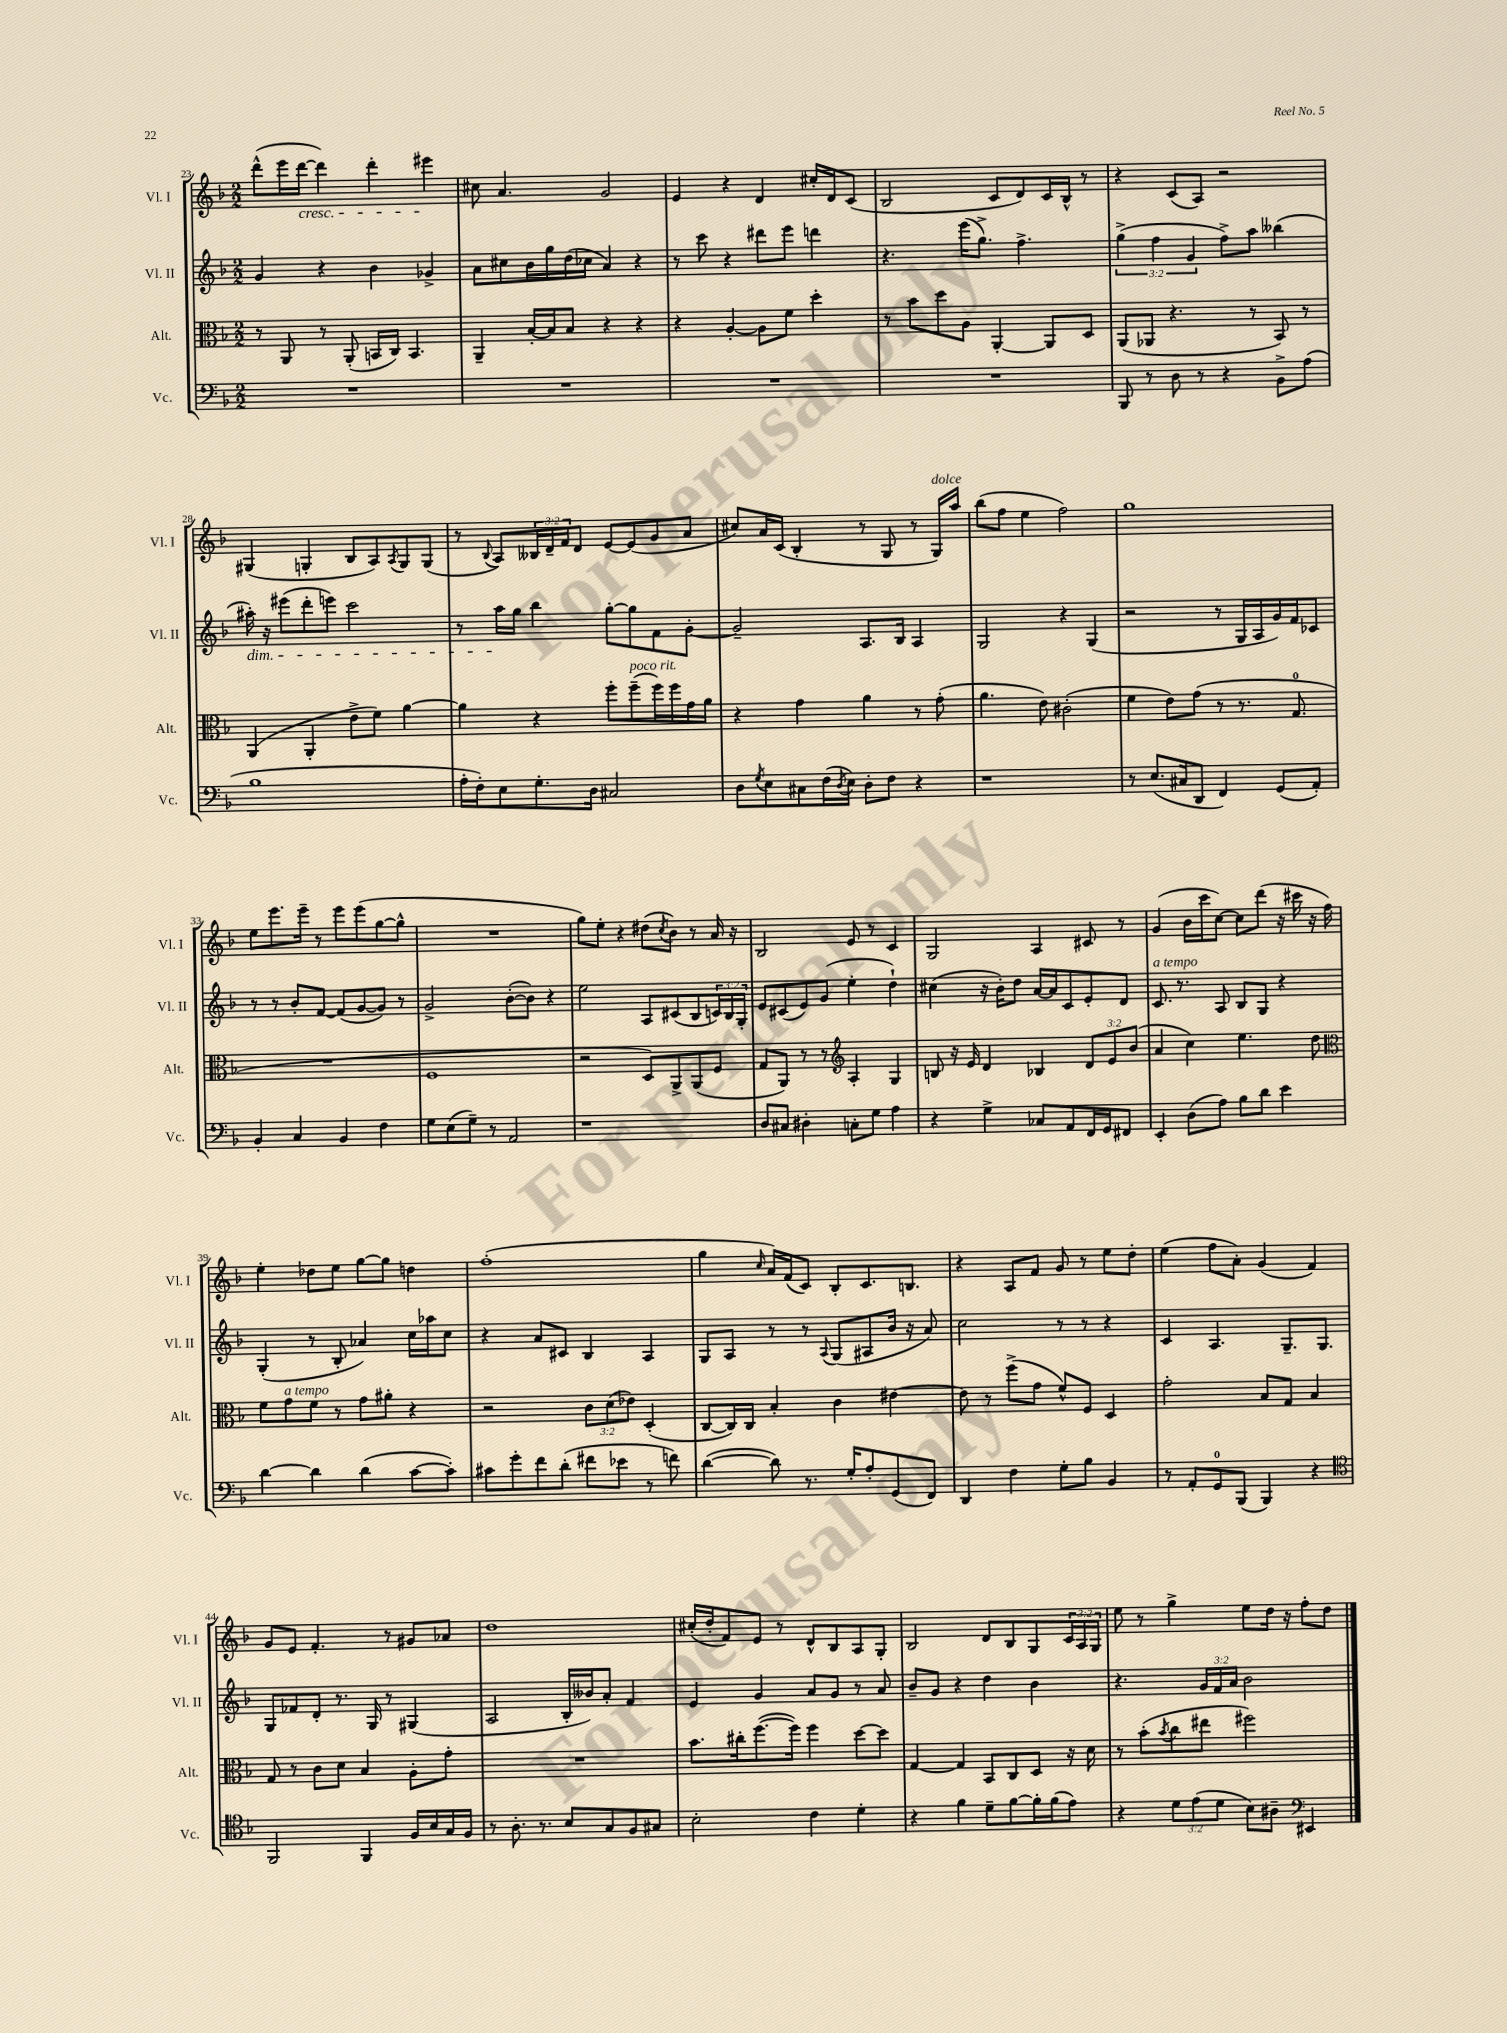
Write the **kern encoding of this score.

**kern	**kern	**kern	**kern
*part4	*part3	*part2	*part1
*staff4	*staff3	*staff2	*staff1
*I"Vc.	*I"Alt.	*I"Vl. II	*I"Vl. I
*I'Vc.	*I'Alt.	*I'Vl. II	*I'Vl. I
*clefF4	*clefC3	*clefG2	*clefG2
*k[b-]	*k[b-]	*k[b-]	*k[b-]
*M2/2	*M2/2	*M2/2	*M2/2
=23	=23	=23	=23
1r	8r	4g/	(8ddd^^\L
.	8AA/	.	16eee\L
!	!	!	!LO:TX:b:i:t=cresc.
.	.	.	[16ddd\JJ
.	8r	4r	4ddd\])
.	(8AA'/	.	.
.	16BBn/LL	4b-\	4ddd'\
.	16C/JJ)	.	.
.	4.BB/	.	.
.	.	4g-X^/	4eee#X\
=24	=24	=24	=24
1r	4AA~/	8a\L	8cc#X\
.	.	8cc#X\	4.a/
.	[16B-'/LL	16b-\L	.
.	16B-/J]	16gg\	.
.	8B-/J	(16dd\	.
.	.	16cc-X\JJ	.
.	4r	4a/)	2g/
.	4r	4r	.
=25	=25	=25	=25
1r	4r	8r	4e/
.	.	8ccc\	.
.	[4A'/	4r	4r
.	8A\L]	8ddd#X\L	4d/
.	8f\J	8eee\J	.
.	4dd'\	4dddn\	16cc#X'/LL
.	.	.	16d/J
.	.	.	(8c/J
=26	=26	=26	=26
1r	8r	4.r	2B-/
.	8b-\L	.	.
.	8dd\	.	.
.	8A\J	(16eee\KL	.
.	.	8.gg^\J)	.
.	[4AA'/	.	8c/L
.	.	4.ff^\	8d/)
.	8AA/L]	.	16c/L
.	.	.	16B-^^/JJ
.	8D/J	.	8r
=27	=27	=27	=27
8BBB-/	(8AA/L	(6gg^\	4r
8r	8AA-X/J	.	.
.	.	6ff\	.
8D\	4.r	.	(8c/L
.	.	6g/	.
8r	.	.	8A/J)
4r	.	8ff^\L)	2r
.	8r	8aa\J	.
8BB-^\L	8BB-/)	(4bb--X\	.
(8A\J	8r	.	.
!!LO:LB:g=z
=28	=28	=28	=28
!	!	!LO:TX:b:i:t=dim.	!
1B-	(4AA/	16aa#X'\)	(4G#X/
.	.	16r	.
.	.	(8eee#X\L	.
.	4AA'/	8ddd'\	4Gn'/
.	.	8eeen\J)	.
.	8e^\L	2ccc\	8B-/L
.	8f\J)	.	8A/)
.	.	.	8qA/
.	[4a\	.	8G/
.	.	.	(8G/J
=29	=29	=29	=29
16A'\LL	4a\]	8r	8r
16F'\J)	.	.	.
.	.	.	8qqB-/
8E\	.	16aa\LL	8A/L)
.	.	16gg\JJ	.
8.G'\	4r	4bb-\	24B--X/L
.	.	.	24d~/
.	.	.	24f/J
.	.	.	8d/J
16D\Jk	.	.	.
2C#X/	8ff'\L	[8gg'\L	[8e/L
!	!LO:TX:a:i:t=poco rit.	!	!
.	(8ff~\	8gg\]	(8e/]
.	16ff\L)	8f\	8g/
.	16ff\	.	.
.	16g\	[8g'\J	8a/J
.	16a\JJ	.	.
=30	=30	=30	=30
8D\L	4r	2g~/]	8cc#X/L)
8qG/	.	.	.
8E\	.	.	16a/L
.	.	.	(16c/JJ
8C#X\	4g\	.	4B-'/
(16F\L	.	.	.
8qD/	.	.	.
16E\JJ)	.	.	.
8D'\L	4a\	8.A/L	8r
8F\J	.	.	8G/
.	.	16B-/Jk	.
4r	8r	4A/	8r
!	!	!	!LO:TX:a:i:t=dolce
.	(8g'\	.	16G/LL)
.	.	.	16aa/JJ
=31	=31	=31	=31
1r	4.a\	2G/	(8bb-\L
.	.	.	8ff\J
.	.	.	4ee\
.	8e\)	.	.
.	(2c#X'\	4r	2ff\)
.	.	(4G/	.
=32	=32	=32	=32
8r	4f\	2r	1gg
(8.E/L	.	.	.
.	8e\L)	.	.
16C#X/k	.	.	.
8DD/J	(8g\J	.	.
4FF/)	8r	8r	.
.	8.r	16G/LL	.
.	.	16A/	.
(8GG/L	.	16g/)	.
.	8.G/	16f/J	.
8AA'/J)	.	8c-X/J	.
!!LO:LB:g=z
=33	=33	=33	=33
4BB-'/	1r	8r	8ee\L
.	.	8r	8.eee\
4C/	.	8b-'/L	.
.	.	.	16eee~\Jk
.	.	[8f/J	8r
4BB-/	.	(8f/L]	8eee\L
.	.	[8g/	(8eee\
4F\	.	8g/J])	[8gg\
.	.	8r	8gg^^\J]
=34	=34	=34	=34
8G\L	1F	2g^/	1r
(8E\	.	.	.
8G~\J)	.	.	.
8r	.	.	.
2AA/	.	([8b-'\L	.
.	.	8b-\J])	.
.	.	4r	.
=35	=35	=35	=35
1r	2r	2ee\	8gg\L)
.	.	.	8ee'\J
.	.	.	4r
.	8D/L)	8A/L	(8dd#X\L
.	.	.	8qcc/
.	8AA^/	(8c#X/	8b-\J)
.	(8AA/	8B-/	8r
.	8F/J	24cn/L)	16a/
.	.	24B-/	.
.	.	.	16r
.	.	24G'/JJ	.
=36	=36	=36	=36
8D/L	8G/L	8e/L	2B-/
8C#X/J	8AA/J)	(8c#X/	.
4D#X'\	8r	8e/)	.
.	8r	(8g/J	.
*	*clefG2	*	*
8Cn'\L	4A'/	4ee'\	8e/
8G\J	.	.	8r
4A\	4G/	4dd`\)	4c/
=37	=37	=37	=37
4r	8Bn/	(4cc#X\	2G/
.	16r	.	.
.	16e/	.	.
4G^\	4d/	16r	.
.	.	16b-'\KL)	.
.	.	8dd\J	.
8C-X/L	4B-X/	[16a/LL	4A/
.	.	16a/J]	.
8AA/	.	8c/	.
16FF/L	12d/L	8e'/	8c#X/
16GG/J	.	.	.
.	12e/	.	.
8FF#X/J	.	8d/J	8r
.	(12b-/J	.	.
=38	=38	=38	=38
!	!	!LO:TX:a:i:t=a tempo	!
4EE'/	4a/	8.c/	(4g/
.	.	8.r	.
(8D\L	4cc\)	.	16b-\LL
.	.	.	16ccc\J
8A\J)	.	8A/	[8cc\J)
8B-\L	4.ee\	8B-/L	8cc\L]
8d\J	.	8G/J	(8ddd\J
4e\	.	4r	16r
.	.	.	16ccc#X\
.	8dd\	.	16r
.	.	.	16ff\)
!!LO:LB:g=z
=39	=39	=39	=39
*	*clefC3	*	*
[4d\	8f\L	(4G'/	4ee'\
!	!LO:TX:a:i:t=a tempo	!	!
.	8g\	.	.
4d\]	8f\J	8r	8dd-X\L
.	8r	8B-'/	8ee\J
(4d\	8g\L	4a-X/)	[8gg\L
.	8a#X'\J	.	8gg\J]
[8c\L	4r	16cc\LL	4ddn\
.	.	16aa-X\J	.
8c'\J])	.	8cc\J	.
=40	=40	=40	=40
8c#X\L	2r	4r	(1ff'
8g'\	.	.	.
8f\	.	8a/L	.
(8d'\J	.	8c#X/J	.
8f#X\L	12c\L	4B-/	.
.	(12d\	.	.
8e-X\J	.	.	.
.	12e-X\J)	.	.
8r	(4D'/	4A/	.
8fn\)	.	.	.
=41	=41	=41	=41
([4d\	[8C/L	8G/L	4gg\
.	16C/L])	8A/J	.
.	16C/JJ	.	.
.	.	.	16qqcc/
8d\])	4B-'/	8r	16a/LL)
.	.	.	(16f/J
8.r	.	8r	8c/J)
.	.	8qqA/	.
.	4c\	(8G/L	8B-'/L
16G'/KL	.	.	.
8A'/	.	8A#X/	8.c/
(8GG/	[4e#X\	16b-/Jk	.
.	.	16r	8.Bn/J
8FF/J)	.	8a/)	.
=42	=42	=42	=42
4DD/	8e#\]	2cc\	4r
.	8r	.	.
4F\	(8ff^\L	.	8A/L
.	8g\J	.	8f/J
8G'\L	8f^^/L)	8r	8g/
8B-\J	8F/J	8r	8r
4BB-/	4D/	4r	8ee\L
.	.	.	8dd'\J
=43	=43	=43	=43
8r	2g'\	4c/	(4ee\
8AA'/L	.	.	.
8GG/	.	4.A/	8ff\L
(8BBB-/J	.	.	8a'\J)
4BBB-/)	8B-/L	.	(4g/
.	8G/J	8.G~/L	.
4r	4B-/	.	4f/)
.	.	8.G/J	.
!!LO:LB:g=z
=44	=44	=44	=44
*clefC4	*	*	*
2FF/	8G/	8G/L	8g/L
.	8r	8f-X/	8e/J
.	8c\L	8d'/J	4.f'/
.	8d\J	8.r	.
4FF/	4B-/	.	.
.	.	16G/	.
.	.	8r	8r
16F/LL	8A'\L	(4G#X/	8g#X/L
16B-/	.	.	.
16G/	8g'\J	.	8a-X/J
16F/JJ	.	.	.
=45	=45	=45	=45
8r	1r	2A/	1dd
8.A'\	.	.	.
8.r	.	.	.
8B-/L	.	16B-'/LL	.
.	.	16b--X/J)	.
8G/	.	8a'/J	.
8F/	.	4f/	.
8G#X/J	.	.	.
=46	=46	=46	=46
2B-'\	8.b-\L	4e/	(16cc#X'/LL
.	.	.	16dd'/J
.	.	.	8f/)
.	16cc#X'\k	.	.
.	([8.ff\	4g/	8e/J
.	.	.	8r
.	16ff\Jk])	.	.
4c\	4ff\	8a/L	8d^^/L
.	.	8g/J	8B-/
4d'\	[8dd\L	8r	8A/
.	8dd\J]	8a/	8G'/J
=47	=47	=47	=47
4r	[4G/	8b-~/L	2B-/
.	.	8g/J	.
4f\	4G/]	4r	.
8d~\L	8BB-/L	4dd\	8d/L
[8f\	8C/	.	8B-/
16f'\L]	8D/J	4b-\	8G/
(16f\J	.	.	.
8e\J)	16r	.	24c/L
.	.	.	24A/
.	16d\	.	.
.	.	.	24G/JJ
=48	=48	=48	=48
4r	8r	4.r	8ee\
.	(8b-'\L	.	8r
.	8qb-/	.	.
12d\L	8cc\	.	4gg^\
(12e\	.	.	.
.	8ee#X\J	24g/LL	.
12d\J	.	24f/	.
.	.	24a/JJ	.
8B-\L)	2ff#X\)	2b-\	8ee\L
8A#X~\J	.	.	16dd\Jk
.	.	.	16r
*clefF4	*	*	*
4EE#X/	.	.	8ff'\L
.	.	.	8dd\J
==	==	==	==
*-	*-	*-	*-
